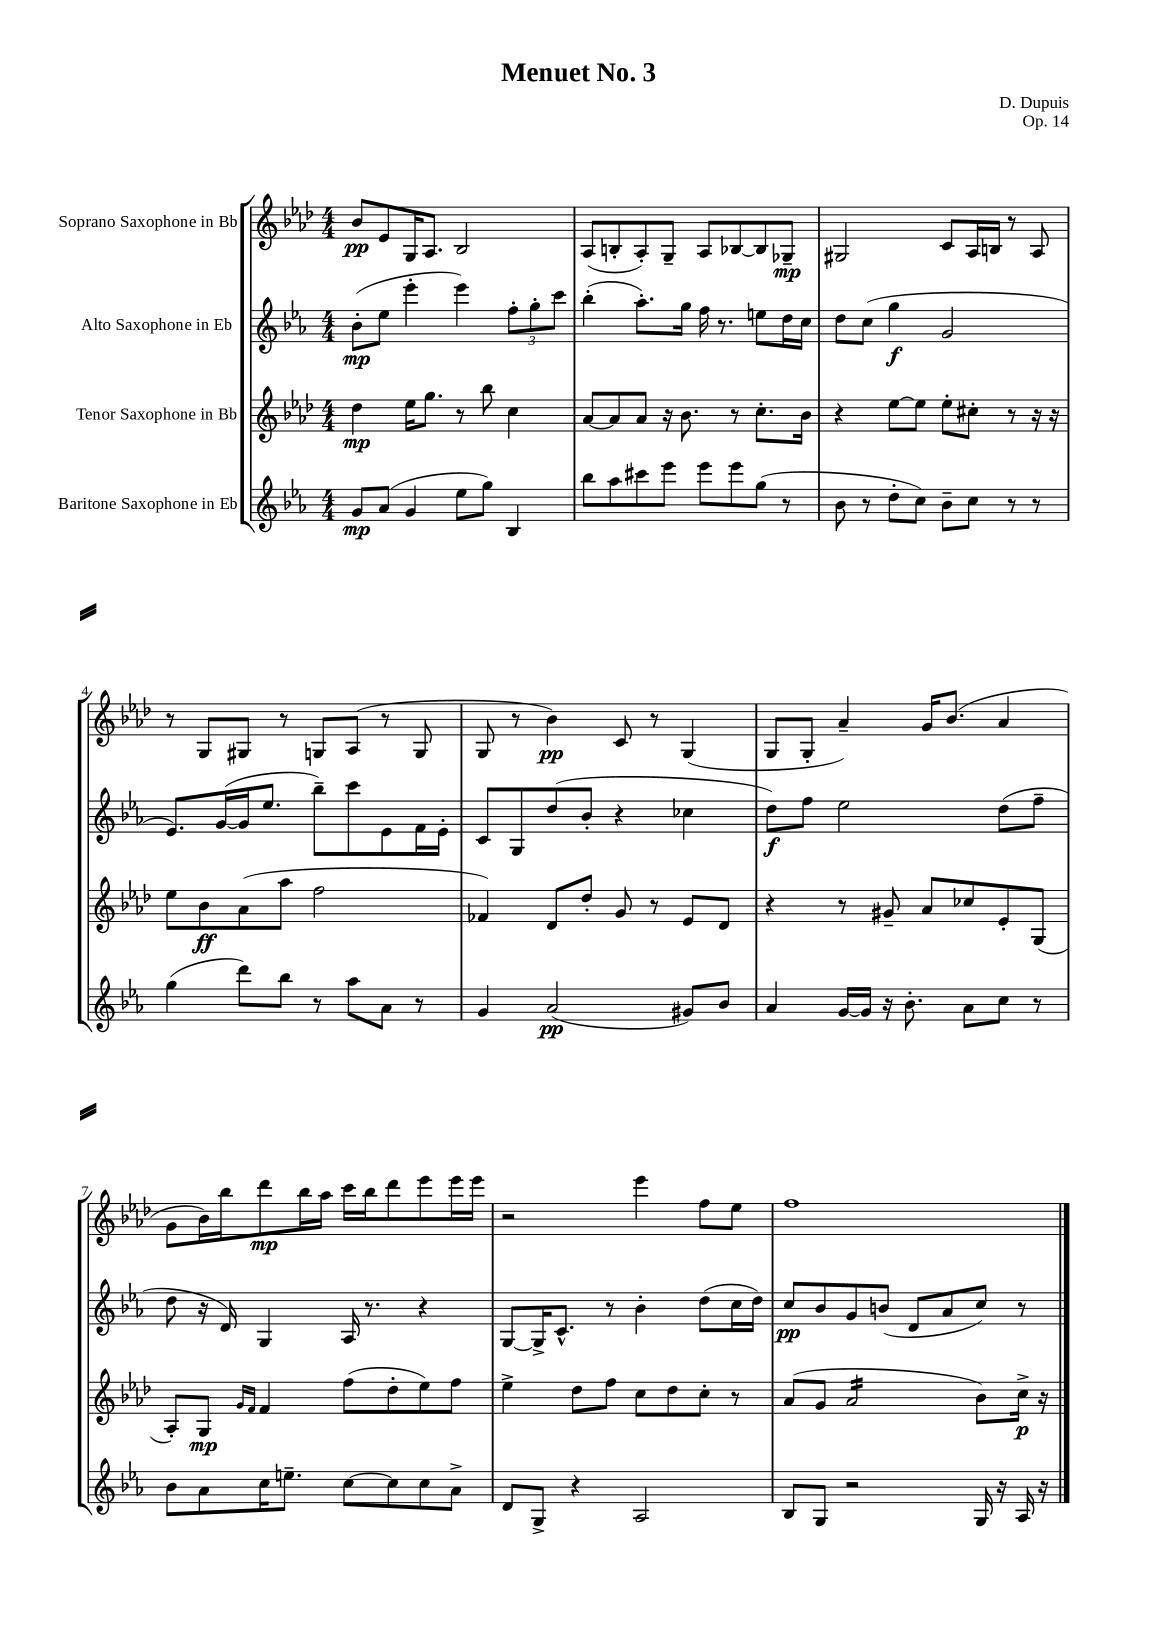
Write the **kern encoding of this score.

**kern	**kern	**kern	**kern
*staff4	*staff3	*staff2	*staff1
*clefG2	*clefG2	*clefG2	*clefG2
*k[b-e-a-]	*k[b-e-a-d-]	*k[b-e-a-]	*k[b-e-a-d-]
*M4/4	*M4/4	*M4/4	*M4/4
8g	4dd-	(8b-'	8b-
(8a-	.	8ee-	8e-
4g	16ee-	4eee-'	16G
.	8.gg	.	8.A-
8ee-	8r	4eee-)	2B-
8gg)	8bb-	.	.
4B-	4cc	12ff'	.
.	.	12gg'	.
.	.	12ccc	.
=	=	=	=
8bb-	[8a-	(4bb-'	(8A-
8aa-	8a-]	.	8B'
8ccc#	8a-	8.aa-')	8A-')
8eee-	16r	.	8G~
.	8.b-	16gg	.
8eee-	.	16ff	8A-
.	.	8.r	.
8eee-	8r	.	[8B-
(8gg	8.cc'	8ee	8B-]
8r	.	16dd	8G-~
.	16b-	16cc	.
=	=	=	=
8b-	4r	8dd	2G#
8r	.	(8cc	.
8dd'	[8ee-	4gg	.
8cc)	8ee-]	.	.
8b-~	8ee-'	2g	8c
8cc	8cc#'	.	16A-
.	.	.	16B
8r	8r	.	8r
8r	16r	.	8A-
.	16r	.	.
=	=	=	=
(4gg	8ee-	8.e-)	8r
.	8b-	.	8G
.	.	([16g	.
8ddd)	(8a-	16g]	8G#
.	.	8.ee-	.
8bb-	8aa-	.	8r
8r	2ff	8bb-~)	8G
8aa-	.	8ccc	(8A-
8a-	.	8e-	8r
8r	.	16f	8G
.	.	16e-'	.
=	=	=	=
4g	4f-)	8c	8G
.	.	8G	8r
(2a-	8d-	(8dd	4b-)
.	8dd-'	8b-'	.
.	8g	4r	8c
.	8r	.	8r
8g#)	8e-	4cc-	(4G
8b-	8d-	.	.
=	=	=	=
4a-	4r	8dd)	8G
.	.	8ff	8G'
[16g	8r	2ee-	4a-~)
16g]	.	.	.
16r	8g#~	.	.
8.b-'	.	.	.
.	8a-	.	16g
.	.	.	(8.b-
8a-	8cc-	.	.
8cc	8e-'	(8dd	4a-
8r	(8G	8ff~	.
=	=	=	=
8b-	8A-')	8dd	8g
8a-	8G	16r	16b-)
.	.	16d)	16bb-
.	16qqg	.	.
.	16qqf	.	.
16cc	4f	4G	8ddd-
8.ee~	.	.	.
.	.	.	16bb-
.	.	.	16aa-
[8cc	(8ff	16A-	16ccc
.	.	8.r	16bb-
8cc]	8dd-'	.	8ddd-
8cc	8ee-)	4r	8eee-
8a-^	8ff	.	16eee-
.	.	.	16eee-
=	=	=	=
8d	4ee-^	[8G	2r
8G^	.	16G^]	.
.	.	8.c^^	.
4r	8dd-	.	.
.	8ff	8r	.
2A-	8cc	4b-'	4eee-
.	8dd-	.	.
.	8cc'	(8dd	8ff
.	8r	16cc	8ee-
.	.	16dd)	.
=	=	=	=
8B-	(8a-	8cc	1ff
8G	8g	8b-	.
2r	2a-	8g	.
.	.	(8b	.
.	.	8d	.
.	.	8a-	.
16G	8b-)	8cc)	.
16r	.	.	.
16A-	16cc^	8r	.
16r	16r	.	.
==	==	==	==
*-	*-	*-	*-
